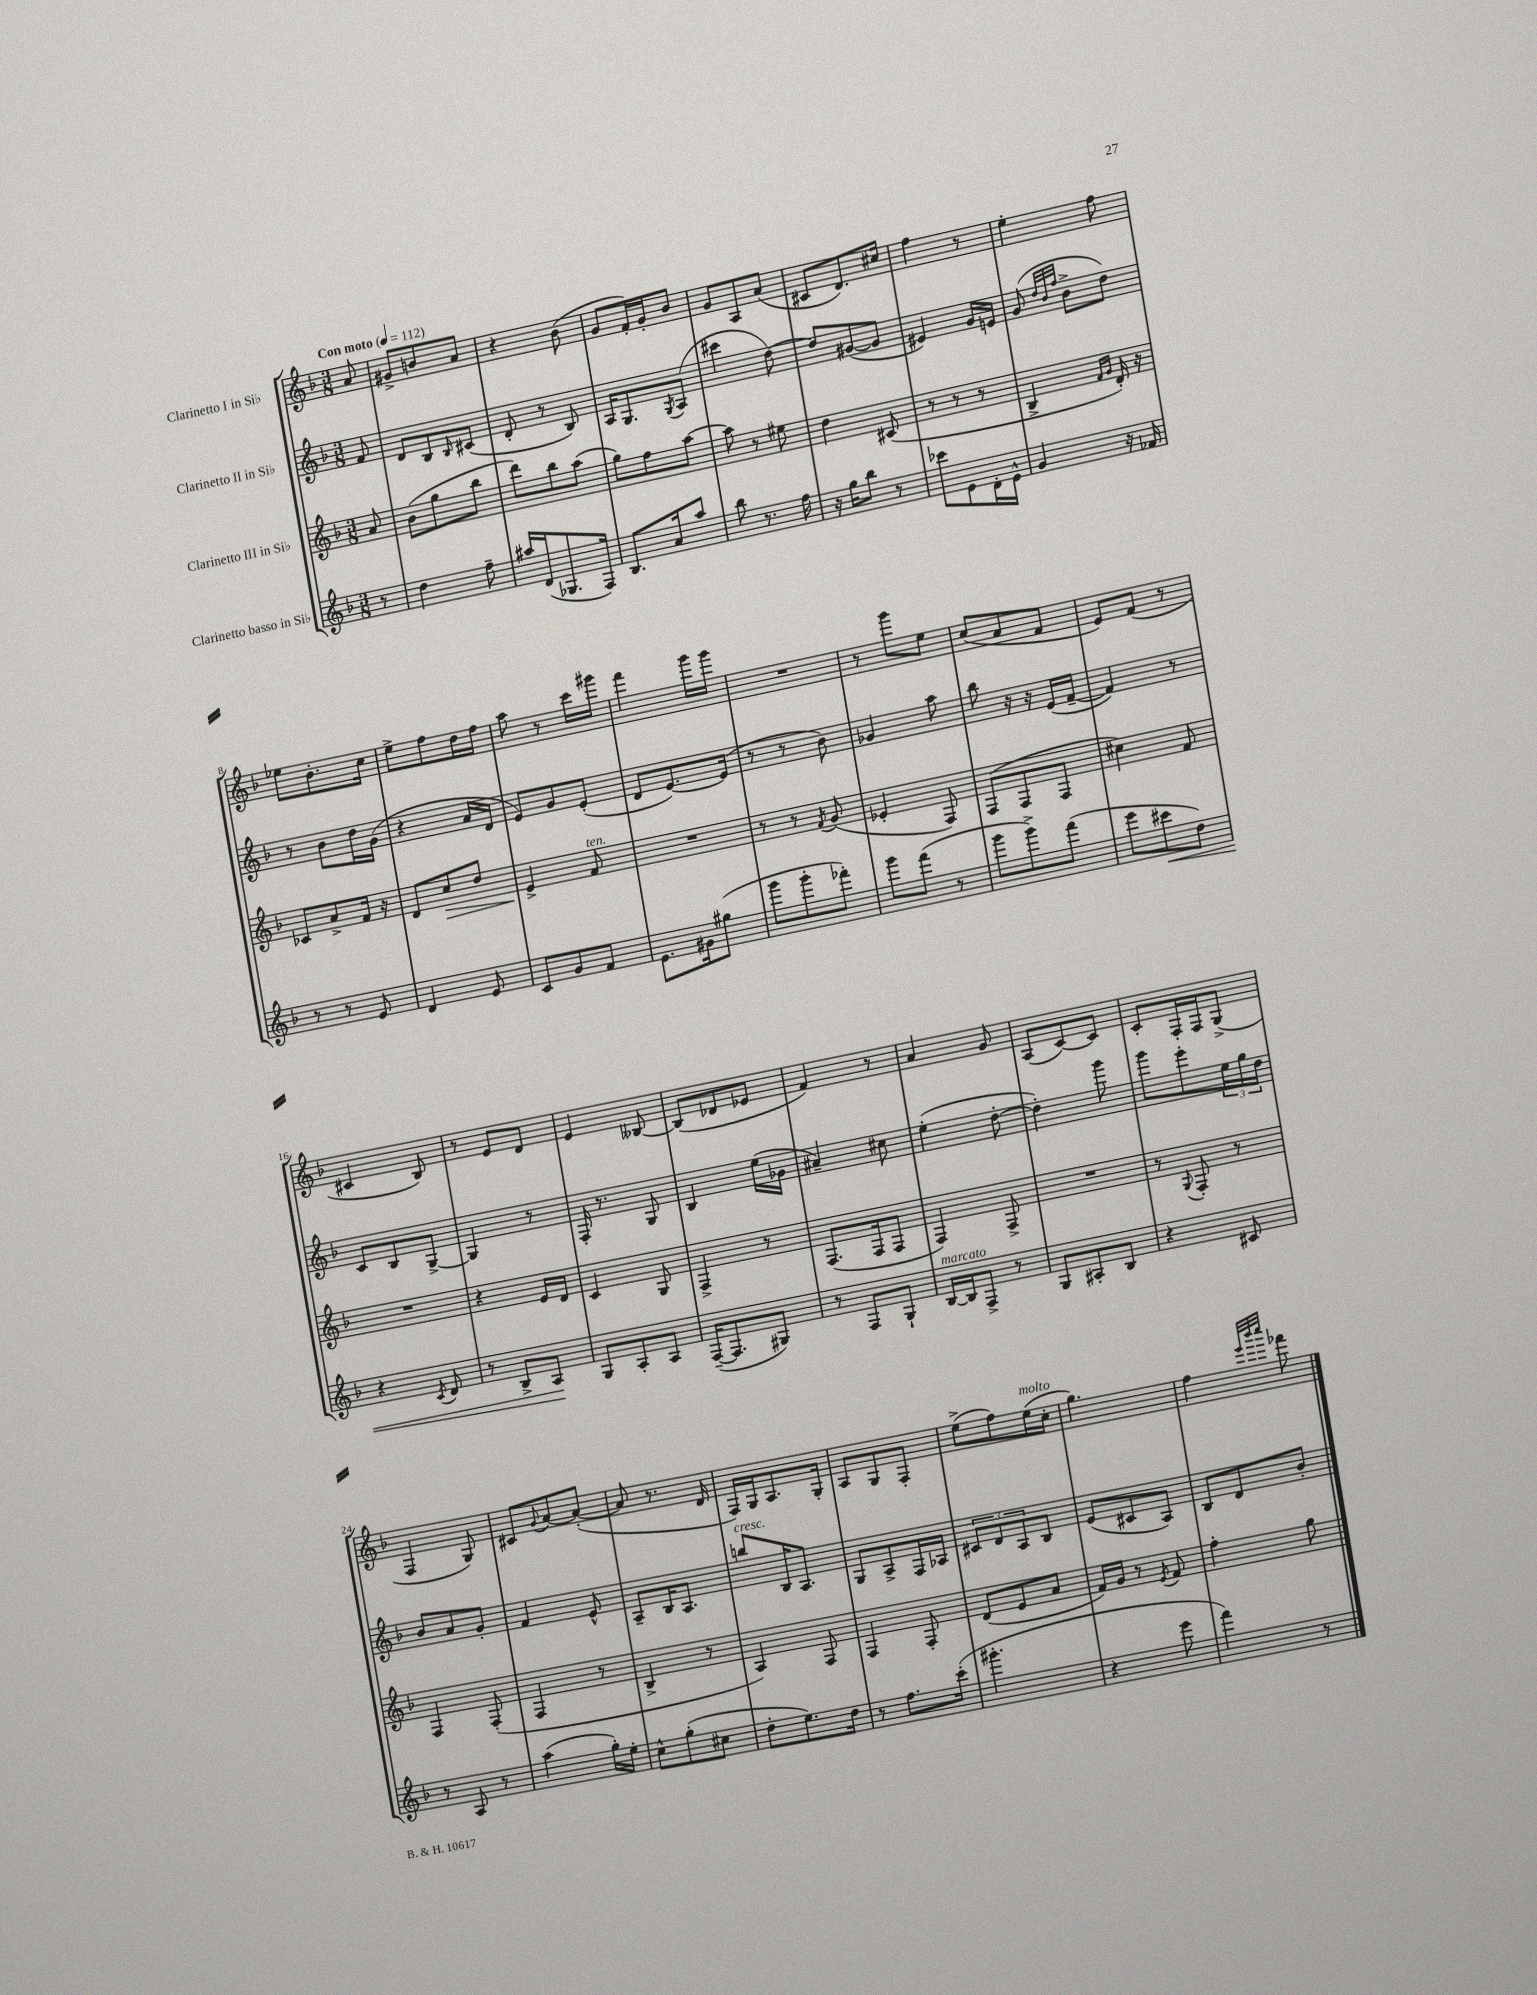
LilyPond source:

<<
\new StaffGroup <<
\new Staff = "s0" \with { instrumentName = "Clarinetto I in Sib" } {
    \clef treble \key f \major \numericTimeSignature \time 3/8 \partial 8 \tempo "Con moto" 4 = 112
    a'8 |
    gis'8-> b'8 a'8 |
    r4 bes'8( |
    g'8 f'16-.) g'16-. bes'8 |
    g'8 a8 a'8( |
    cis'8 d'8.) cis''16 |
    f''4 r8 |
    e''4-. f''8 |
    ees''8 bes'8.-. c''16 |
    e''8-> f''8 d''16 f''16 |
    a''8 r8 c'''16 gis'''16 |
    f'''4 g'''16 g'''16 |
    R4. |
    r8 g'''8 e''8 |
    c''8( a'8 f'8 |
    e'8) f'8( r8 |
    cis'4 bes8) |
    r8 e'8 d'8 |
    e'4 beses8~ |
    beses8( des'8 ees'8 |
    f'4) r8 |
    a'4 g'8 |
    a8( c'8~) c'8 |
    c'8-. f16-. f16 g8->( |
    f4 g8) |
    cis'8 \appoggiatura { g'8 } a'8~ a'8~-.( |
    a'8 r8. d'16 |
    f16) g16 a8. g16-. |
    a8 g8 f8-. |
    e''8->( f''8) e''16^\markup { \italic "molto" }( c''16-. |
    g''4.) |
    f''4 \grace { e'''32 bes'''32 c''''32 } fes'''8 \bar "|." |
}
\new Staff = "s1" \with { instrumentName = "Clarinetto II in Sib" } {
    \clef treble \key f \major \numericTimeSignature \time 3/8 \partial 8
    f'8 |
    d'8 bes8 \grace { bes16 } cis'8( |
    d'8-. r8 bes8) |
    a16 g8. \acciaccatura { g8 } a8( |
    cis'''4 d''8~) |
    d''8 gis'8~( gis'8 |
    eis'4) g'16 e'16 |
    g'8( \grace { d''32 bes'32 f''32 } bes'8-> d''8) |
    r8 bes'8 d''16 g'16( |
    r4 a'16 d'16 |
    e'8) g'8 e'8-.( |
    d'8 e'8.~) e'16( |
    r8 r8 bes'8) |
    ges'4 a''8 |
    bes''8 r16 r16 e'16( f'16~-- |
    f'4) r8 |
    c'8 bes8 g8~-> |
    g4 r8 |
    f16-. r8. g8 |
    bes4 e''16( ges'16 |
    ais'4--) cis''8 |
    e''4-.( d''8~-. |
    d''4-.) g'''8 |
    g'''8 e'''8-. \tuplet 3/2 { e''16 g''16 d''16 } |
    bes'8 a'8 g'8-. |
    f'4 e'8-^ |
    a8-- bes16 a8. |
    b''8^\markup { \italic "cresc." } bes16 a8. |
    g8 a8-> f16 aes16 |
    \tuplet 3/2 { cis'8 d'8 a8 } bes8 |
    e'8( cis'8 a8) |
    bes8 d'8 bes'8-. \bar "|." |
}
\new Staff = "s2" \with { instrumentName = "Clarinetto III in Sib" } {
    \clef treble \key f \major \numericTimeSignature \time 3/8 \partial 8
    a'8 |
    bes'8( g''8 bes''8 |
    d'''8) bes''8 a''8( |
    g''8) f''8 a''8~ |
    a''8 r8 eis''8 |
    d''4 cis'8( |
    r8 r8 r8 |
    bes4-> \grace { f'16 g'16 } d'16-.) r16 |
    ces'8 a'8-> f'16 r16 |
    d'8 c''8\> d''8 |
    e'4->\! f'8^\markup { \italic "ten." } |
    R4. |
    r8 r8 \acciaccatura { f'8 } g'8( |
    ees'4-. f8) |
    f8( f8 f8 |
    cis''4) f'8 |
    R4. |
    r4 e'16 d'16 |
    c'4 g8 |
    f4-> r8 |
    f8.( f16 f8 |
    f4) f8-> |
    R4. |
    r8 \appoggiatura { g8 } f8-. r8 |
    f4 f8-.( |
    f4 r8 |
    bes4-> r8 |
    a4) f8 |
    f4 f8-. |
    d'8( e'8 a'8 |
    f'16) g'16 r8 \acciaccatura { e'8 } f'8 |
    f''4-. g''8 \bar "|." |
}
\new Staff = "s3" \with { instrumentName = "Clarinetto basso in Sib" } {
    \clef treble \key f \major \numericTimeSignature \time 3/8 \partial 8
    r8 |
    d''4 f''8-- |
    ais''16 d'16( ges8. f16) |
    bes8. a'16 a''8 |
    bes''8 r8. f''16 |
    r16 g''16 bes''8 r8 |
    ces'''8 e'8 d'16-. e'16-^ |
    g'4 r16 fes'16 |
    r8 r8 e'8 |
    d'4 e'8 |
    c'8 g'8 f'8 |
    e'8. gis'16 gis''8( |
    g'''8 g'''8-. fes'''8-.) |
    g'''8 f'''8( r8 |
    g'''8 g'''8->) f'''8( |
    e'''8 cis'''8\< d''8) |
    r4 \acciaccatura { c'8 } d'8 |
    r8 bes8-> a8\! |
    g8 a8-. a8 |
    f16~--( f8. gis8) |
    r8 f8 g8-! |
    bes16~^\markup { \italic "marcato" } bes16 f8-> r8 |
    g8 ais8-. bes8 |
    r4 cis'8 |
    r8 a8 r8 |
    a''4( g''16-.) e''16-. |
    c''8-^ g''8-.( cis''8 |
    d''8-. e''8.) d''16 |
    r8 f''8. c'''16-.( |
    gis'''4.-. |
    r4 e'''8 |
    f'''4) r8 \bar "|." |
}
>>
>>
